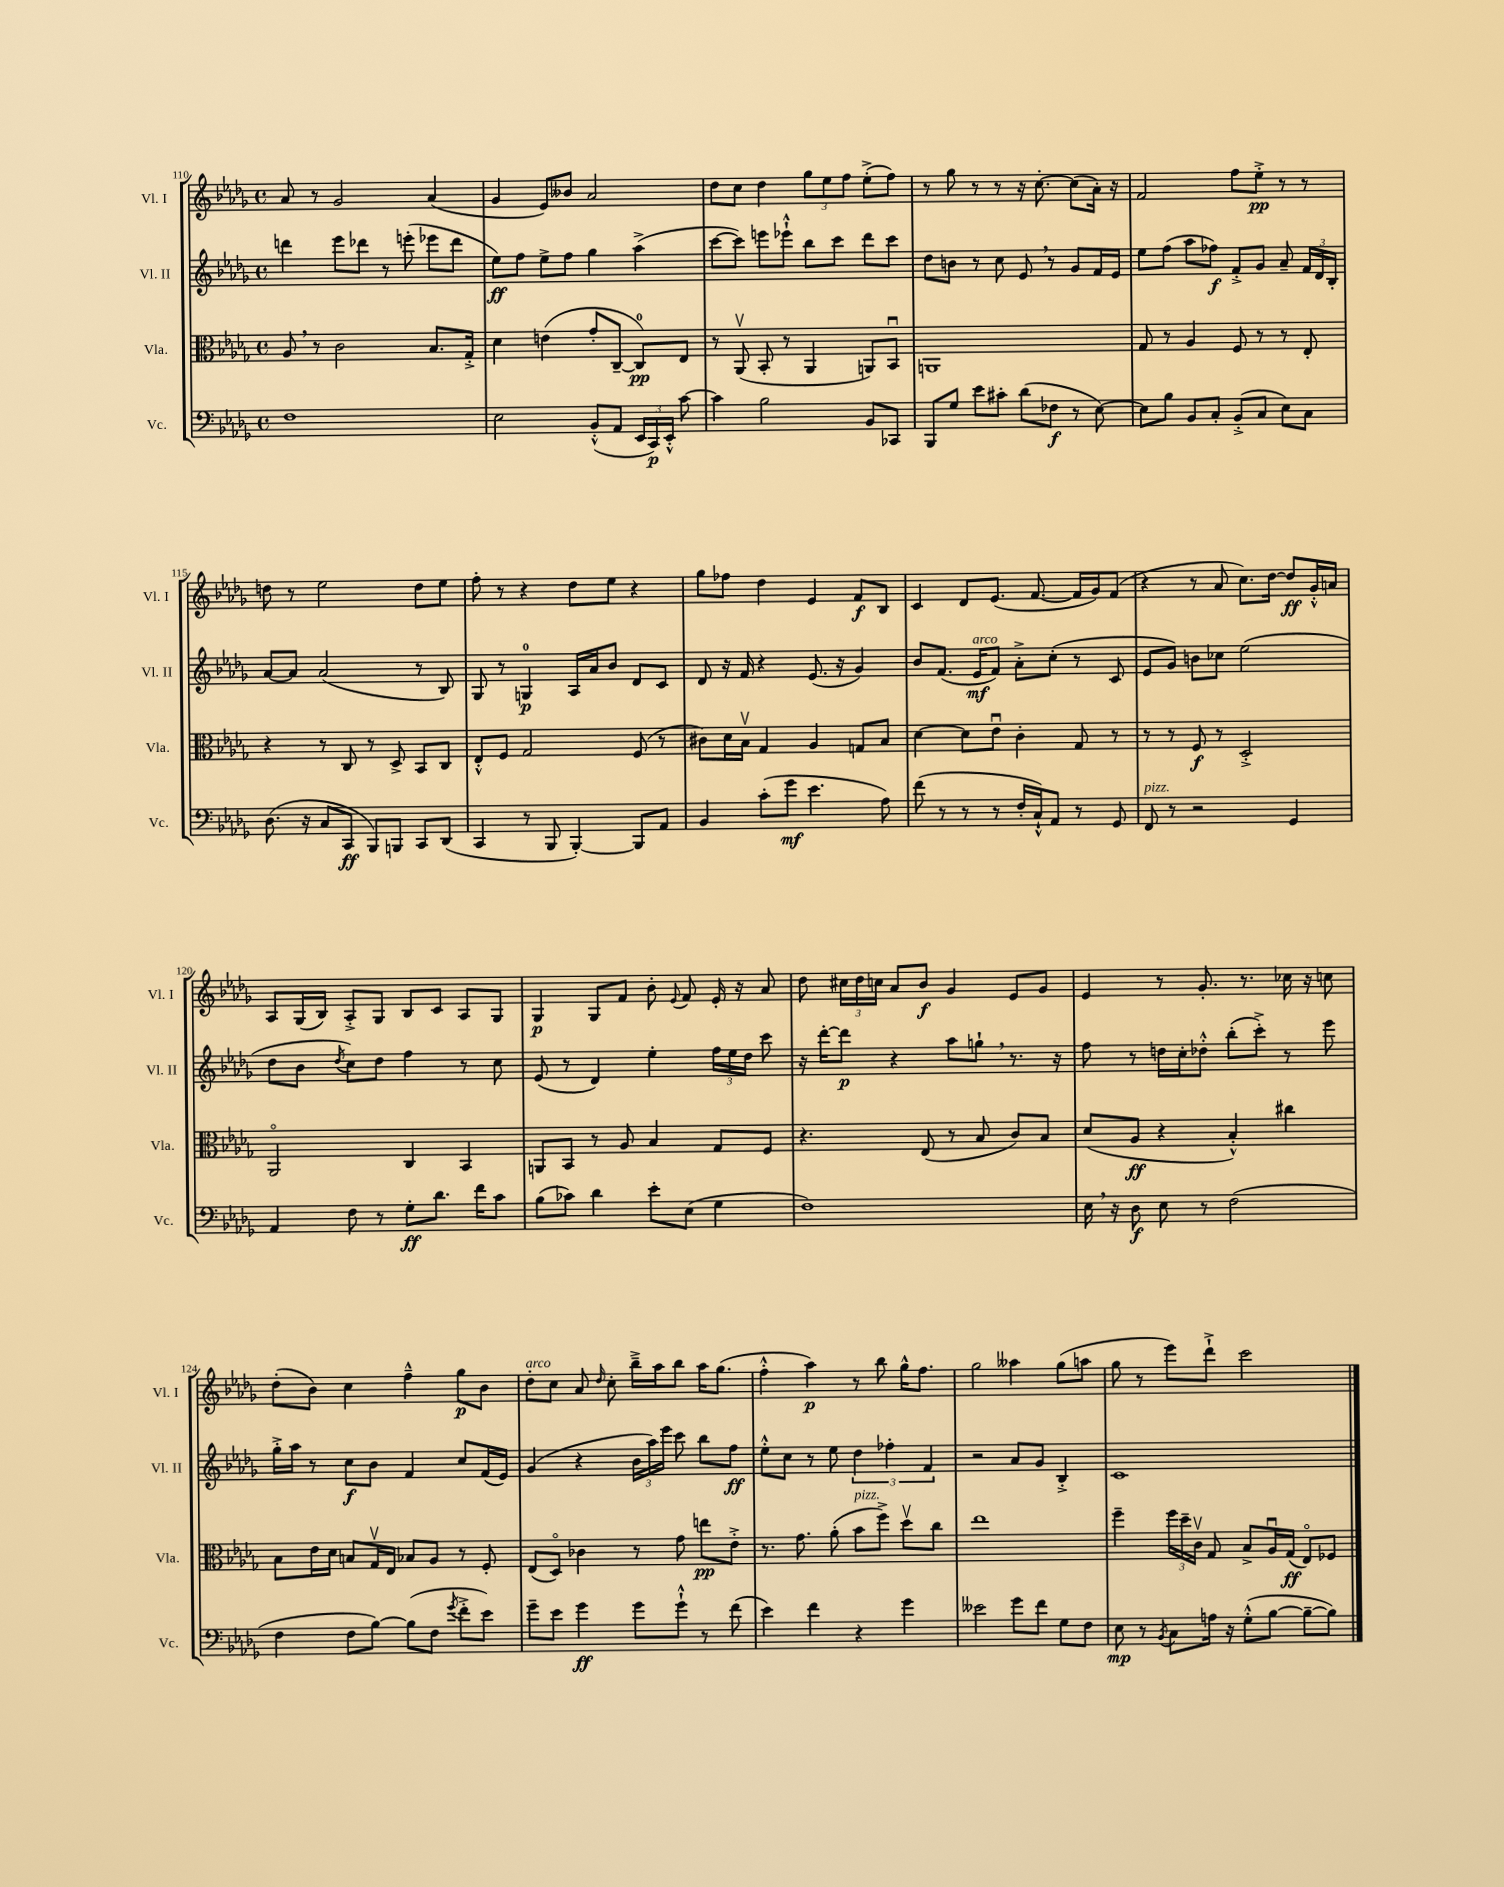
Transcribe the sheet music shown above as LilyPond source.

<<
\new StaffGroup <<
\new Staff = "s0" \with { instrumentName = "Vl. I" shortInstrumentName = "Vl. I" } {
    \clef treble \key des \major \defaultTimeSignature \time 4/4
    \autoBeamOff aes'8 r8 ges'2 aes'4( |
    ges'4 ees'8[) beses'8] aes'2 |
    des''8[ c''8] des''4 \tuplet 3/2 { ges''8[ ees''8 f''8] } ees''8[-.->( f''8]) |
    r8 ges''8 r8 r8 r16 c''8.~-. c''8[( aes'16]-.) r16 |
    f'2 f''8[ ees''8]-.->\pp r8 r8 |
    d''8 r8 ees''2 d''8[ ees''8] |
    f''8-. r8 r4 des''8[ ees''8] r4 |
    ges''8[ fes''8] des''4 ees'4 f'8[\f bes8] |
    c'4 des'8[ ees'8.]( f'8.~ f'16[ ges'16) f'8]( |
    r4 r8 aes'8 c''8.[) des''16]~ des''8[\ff ges'16-.-^ a'16] |
    aes8[ ges16( bes16]) aes8[-.-> ges8] bes8[ c'8] aes8[ ges8] |
    ges4\p ges8[ f'8] bes'8-. \appoggiatura { ees'8 } f'8 ees'16-. r16 aes'8 |
    des''8 \tuplet 3/2 { cis''16[ des''16 c''16] } aes'8[ bes'8]\f ges'4 ees'8[ ges'8] |
    ees'4 r8 ges'8.-. r8. ces''16 r16 c''8 |
    des''8[-.( bes'8]) c''4 f''4---^ ges''8[\p bes'8] |
    des''8[-.^\markup { \italic "arco" } c''8] aes'8 \grace { des''16 } c''8-. bes''16[---> aes''16 bes''8] aes''16[ ges''8.]( |
    f''4-.-^ aes''4\p) r8 bes''8 ges''16[-^ f''8.] |
    ges''2 aeses''4 ges''8[( a''8] |
    ges''8 r8 ees'''8[) des'''8]-!-> c'''2 \bar "|." |
}
\new Staff = "s1" \with { instrumentName = "Vl. II" shortInstrumentName = "Vl. II" } {
    \clef treble \key des \major \defaultTimeSignature \time 4/4
    \autoBeamOff d'''4 ees'''8[ des'''8] r8 e'''8-.( ees'''8[ des'''8] |
    ees''8[\ff) f''8] ees''8[-> f''8] ges''4 aes''4->( |
    c'''8[~ c'''8]) e'''8[ ees'''8]-!-^ bes''8[ c'''8] des'''8[ c'''8] |
    des''8[ b'8] r8 c''8 ees'8 \breathe r8 ges'8[ f'16 ees'16] |
    ees''8[ f''8]( aes''8[ fes''8]\f) f'8[-.-> ges'8] aes'8-- \tuplet 3/2 { f'16[ des'16 bes16]-. } |
    aes'8[~ aes'8] aes'2( r8 bes8) |
    ges8 r8 g4-0\p aes16[ aes'16 bes'8] des'8[ c'8] |
    des'8 r16 f'16 r4 ees'8.( r16 ges'4) |
    bes'8[ f'8.]( ees'16[\mf^\markup { \italic "arco" } f'8]) aes'8[-.-> c''8]-.( r8 c'8 |
    ees'8[ ges'8]) b'8[ ces''8] ees''2( |
    des''8[ bes'8] \acciaccatura { des''8 } c''8[) des''8] f''4 r8 c''8 |
    ees'8( r8 des'4) ees''4-. \tuplet 3/2 { f''16[ ees''16 des''16] } c'''8 |
    r16 des'''16[~-. des'''8]\p r4 aes''8[ g''8]-! \breathe r8. r16 |
    f''8 r8 d''16[ c''16-. des''8]-.-^ bes''8[-.( c'''8]-.->) r8 ees'''8 |
    ges''16[-.-> aes''16] r8 c''8[\f bes'8] f'4 c''8[ f'16( ees'16]) |
    ges'4( r4 \tuplet 3/2 { bes'16[ aes''16) ees'''16] } c'''8 bes''8[ f''8]\ff |
    ees''8[-.-^ c''8] r8 ees''8 \tuplet 3/2 { des''4 fes''4-. f'4 } |
    r2 aes'8[ ges'8] bes4-.-> |
    c'1 \bar "|." |
}
\new Staff = "s2" \with { instrumentName = "Vla." shortInstrumentName = "Vla." } {
    \clef alto \key des \major \defaultTimeSignature \time 4/4
    \autoBeamOff aes8 \breathe r8 c'2 bes8.[ ges16]-.-> |
    des'4 e'4( ges'8[-. c8]~-- c8[-0\pp) ees8] |
    r8 aes,8\upbow( bes,8-. r8 aes,4 a,8[) bes,8]\downbow |
    a,1 |
    ges8 r8 aes4 f8 r8 r8 ees8-. |
    r4 r8 c8 r8 des8-> bes,8[ c8] |
    ees8[-.-^ f8] ges2 f8( r8 |
    cis'8[) des'16 bes16]\upbow ges4 aes4 g8[ bes8] |
    des'4~ des'8[ ees'8]\downbow c'4-. ges8 r8 |
    r8 r8 f8\f r8 des2-.-> |
    aes,2\flageolet c4 bes,4 |
    a,8[ bes,8] r8 aes8 bes4 ges8[ f8] |
    r4. ees8( r8 bes8 c'8[) bes8] |
    des'8[( aes8]\ff r4 bes4-.-^) cis''4 |
    bes8[ ees'16 des'16] b8[ ges16\upbow ees16] bes8[ aes8] r8 f8-. |
    ees8[( des8]\flageolet) ces'4 r8 ges'8 e''8[\pp ees'8]-.-> |
    r8. ges'8. aes'8-.( bes'8[^\markup { \italic "pizz." } f''8]->) des''8[\upbow c''8] |
    ees''1 |
    f''4-- \tuplet 3/2 { f''16[ des''16-- c'16]\upbow } ges8 bes8[-> aes16\downbow ges16]\ff( ees8[\flageolet) fes8] \bar "|." |
}
\new Staff = "s3" \with { instrumentName = "Vc." shortInstrumentName = "Vc." } {
    \clef bass \key des \major \defaultTimeSignature \time 4/4
    \autoBeamOff f1 |
    ees2 bes,8[-.-^( aes,8] \tuplet 3/2 { ees,16[ c,16\p) ees,16]-.-^ } c'8~ |
    c'4 bes2 bes,8[ ces,8] |
    bes,,8[ ges8] ees'8[ cis'8]-. des'8[( fes8]\f r8 ees8~) |
    ees8[ bes8] bes,8[ c8]-. bes,8[-.->( c8] ees8[) c8] |
    des8.( r16 c8[ c,8]\ff bes,,8[) b,,8] c,8[ des,8]( |
    c,4 r8 bes,,8 bes,,4~-.) bes,,8[ aes,8] |
    bes,4 c'8[-.( ges'8]\mf ees'4. aes8) |
    f'8( r8 r8 r8 f16[-. c16-!-^) aes,8] r8 ges,8 |
    f,8^\markup { \italic "pizz." } r8 r2 ges,4 |
    aes,4 f8 r8 ges8[-.\ff des'8.] f'16[ c'8] |
    bes8[( ces'8]) des'4 ees'8[-. ees8]( ges4 |
    f1) |
    ees16 \breathe r16 des8\f ees8 r8 f2( |
    f4 f8[ bes8]~) bes8[( f8] \acciaccatura { ges'8 } f'8[-.-> ees'8]) |
    ges'8[-- ees'8] ges'4\ff ges'8[ ges'8]-!-^ r8 f'8( |
    ees'4) f'4 r4 ges'4 |
    eeses'2 ges'8[ f'8] ges8[ f8] |
    ees8\mp r8 \acciaccatura { bes,8 } c8[ a16] r16 ges8[-.-^( bes8]~ bes8[~-- bes8]) \bar "|." |
}
>>
>>
\layout { \context { \Score currentBarNumber = #110 } }
